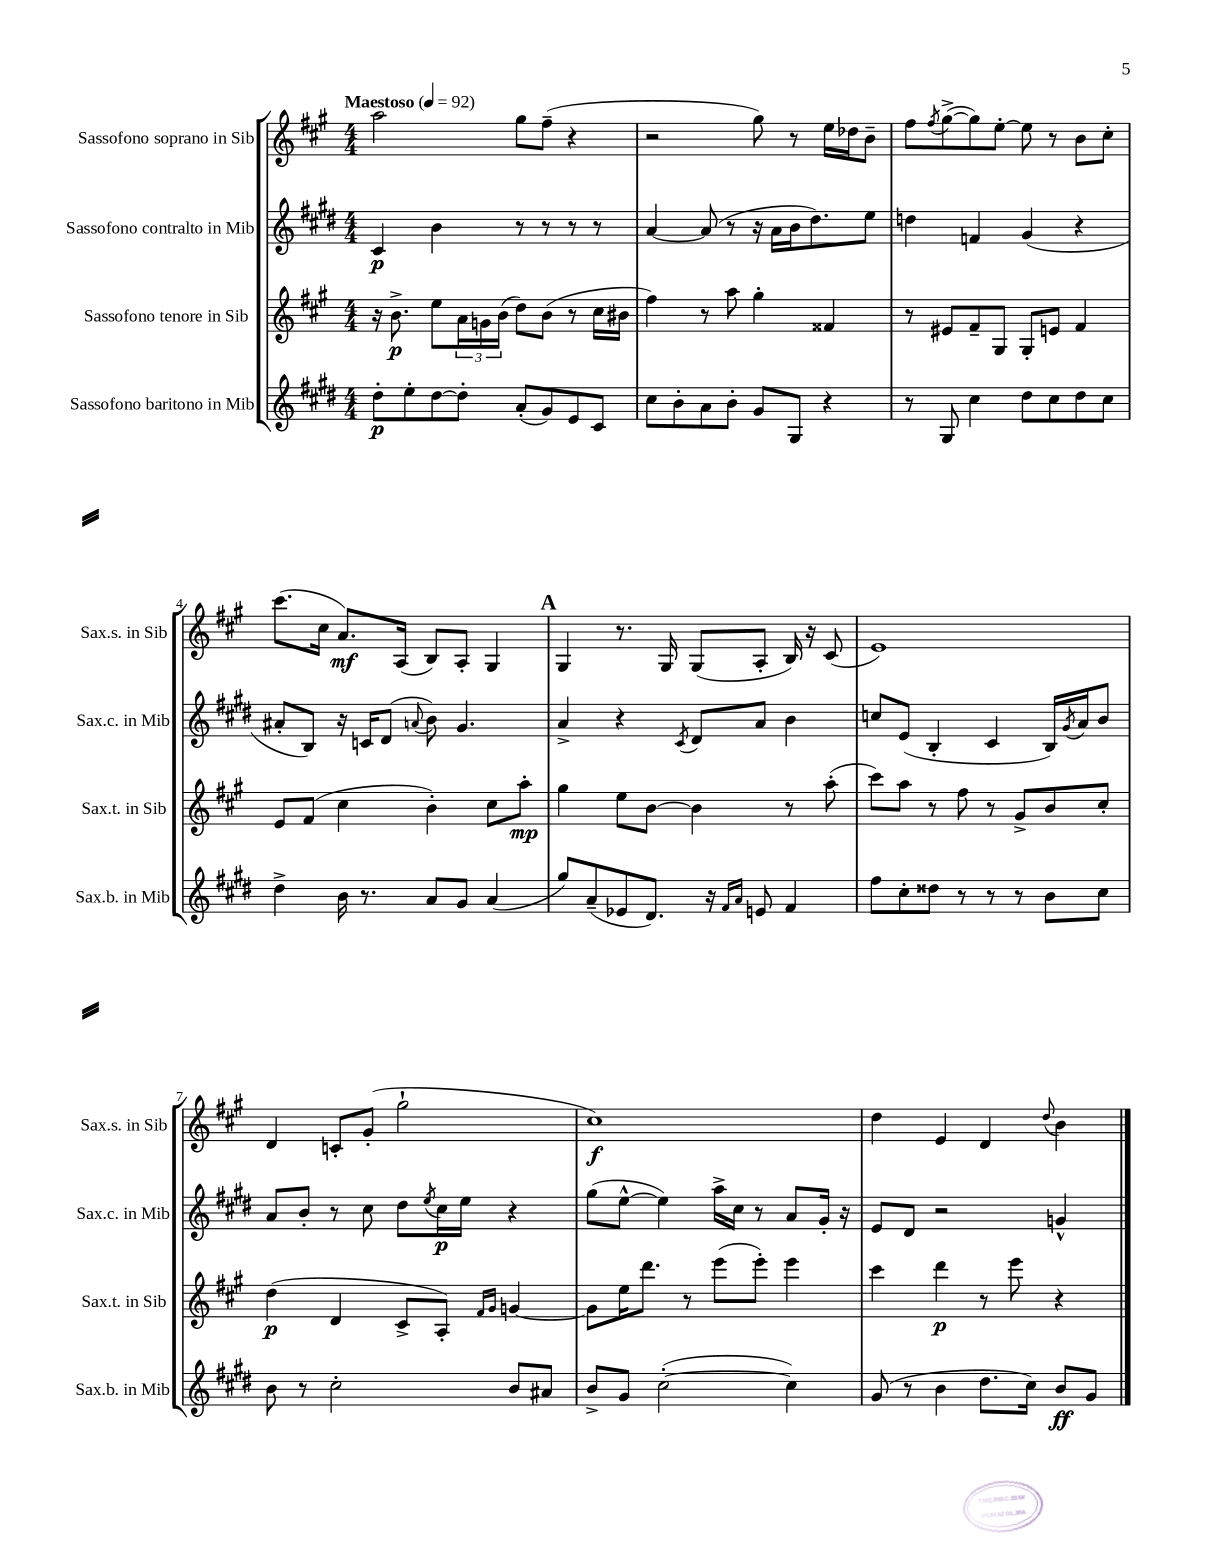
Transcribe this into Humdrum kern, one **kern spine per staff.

**kern	**dynam	**kern	**dynam	**kern	**dynam	**kern	**dynam
*part4	*part4	*part3	*part3	*part2	*part2	*part1	*part1
*staff4	*staff4	*staff3	*staff3	*staff2	*staff2	*staff1	*staff1
*I"Sassofono baritono in Mib	*	*I"Sassofono tenore in Sib	*	*I"Sassofono contralto in Mib	*	*I"Sassofono soprano in Sib	*
*I'Sax.b. in Mib	*	*I'Sax.t. in Sib	*	*I'Sax.c. in Mib	*	*I'Sax.s. in Sib	*
*clefG2	*	*clefG2	*	*clefG2	*	*clefG2	*
*k[f#c#g#d#]	*	*k[f#c#g#]	*	*k[f#c#g#d#]	*	*k[f#c#g#]	*
*M4/4	*	*M4/4	*	*M4/4	*	*M4/4	*
*MM92	*	*MM92	*	*MM92	*	*MM92	*
=1	=1	=1	=1	=1	=1	=1	=1
!	!	!	!	!	!	!LO:TX:a:B:t=Maestoso	!
8dd#'\L	p	16r	.	4c#/	p	2aa\	.
.	.	8.b^\	p	.	.	.	.
8ee'\	.	.	.	.	.	.	.
[8dd#\	.	8ee\L	.	4b\	.	.	.
8dd#'\J]	.	24a\L	.	.	.	.	.
.	.	24gn\	.	.	.	.	.
.	.	(24b\JJ	.	.	.	.	.
(8a'/L	.	8dd\L)	.	8r	.	8gg#\L	.
8g#/)	.	(8b\J	.	8r	.	(8ff#~\J	.
8e/	.	8r	.	8r	.	4r	.
8c#/J	.	16cc#\LL	.	8r	.	.	.
.	.	16b#X\JJ	.	.	.	.	.
=2	=2	=2	=2	=2	=2	=2	=2
8cc#\L	.	4ff#\)	.	[4a/	.	2r	.
8b'\	.	.	.	.	.	.	.
8a\	.	8r	.	(8a/]	.	.	.
8b'\J	.	8aa\	.	8r	.	.	.
8g#/L	.	4gg#'\	.	16r	.	8gg#\)	.
.	.	.	.	16a\LL	.	.	.
8G#/J	.	.	.	16b\J	.	8r	.
.	.	.	.	8.dd#\)	.	.	.
4r	.	4f##X/	.	.	.	16ee\LL	.
.	.	.	.	.	.	16dd-X\J	.
.	.	.	.	8ee\J	.	8b~\J	.
=3	=3	=3	=3	=3	=3	=3	=3
8r	.	8r	.	4ddn\	.	8ff#\L	.
.	.	.	.	.	.	8qff#/	.
8G#/	.	8e#X/L	.	.	.	([8gg#^\	.
4cc#\	.	8f#~/	.	4fn/	.	8gg#\])	.
.	.	8G#/J	.	.	.	[8ee'\J	.
8dd#\L	.	8G#'/L	.	(4g#/	.	8ee\]	.
8cc#\	.	8en/J	.	.	.	8r	.
8dd#\	.	4f#/	.	4r	.	8b\L	.
8cc#\J	.	.	.	.	.	8cc#'\J	.
!!LO:LB:g=z
=4	=4	=4	=4	=4	=4	=4	=4
4dd#^\	.	8e/L	.	8a#X'/L	.	(8.ccc#\L	.
.	.	(8f#/J	.	8B/J)	.	.	.
.	.	.	.	.	.	16cc#\Jk	.
16b\	.	4cc#\	.	16r	.	8.a/L)	mf
8.r	.	.	.	16cn/KL	.	.	.
.	.	.	.	(8d#/J	.	.	.
.	.	.	.	.	.	(16A/Jk	.
.	.	.	.	8qqan/	.	.	.
8a/L	.	4b'\)	.	8b\)	.	8B/L)	.
8g#/J	.	.	.	4.g#/	.	8A'/J	.
(4a/	.	8cc#\L	.	.	.	4G#/	.
.	.	8aa'\J	mp	.	.	.	.
!!LO:REH:place=s1:t=A
=5	=5	=5	=5	=5	=5	=5	=5
8gg#/L)	.	4gg#\	.	4a^/	.	4G#/	.
(8a~/	.	.	.	.	.	.	.
8e-X/	.	8ee\L	.	4r	.	8.r	.
8.d#/J)	.	[8b\J	.	.	.	.	.
.	.	.	.	.	.	16G#/	.
.	.	.	.	8qc#/	.	.	.
.	.	4b\]	.	8d#/L	.	(8G#/L	.
16r	.	.	.	.	.	.	.
16qqf#/LL	.	.	.	.	.	.	.
16qqa/JJ	.	.	.	.	.	.	.
8en/	.	.	.	8a/J	.	8A'/J	.
4f#/	.	8r	.	4b\	.	16B/)	.
.	.	.	.	.	.	16r	.
.	.	(8aa'\	.	.	.	(8c#/	.
=6	=6	=6	=6	=6	=6	=6	=6
8ff#\L	.	8ccc#\L)	.	8ccn/L	.	1e)	.
8cc#'\	.	8aa\J	.	(8e/J	.	.	.
8dd##X\J	.	8r	.	4B'/	.	.	.
8r	.	8ff#\	.	.	.	.	.
8r	.	8r	.	4c#/	.	.	.
8r	.	8g#^/L	.	.	.	.	.
8b\L	.	8b/	.	16B/LL)	.	.	.
.	.	.	.	8qg#/	.	.	.
.	.	.	.	16a/J	.	.	.
8cc#\J	.	8cc#'/J	.	8b/J	.	.	.
!!LO:LB:g=z
=7	=7	=7	=7	=7	=7	=7	=7
8b\	.	(4dd\	p	8a/L	.	4d/	.
8r	.	.	.	8b'/J	.	.	.
2cc#'\	.	4d/	.	8r	.	8cn'/L	.
.	.	.	.	8cc#\	.	(8g#'/J	.
.	.	8c#^/L	.	8dd#\L	.	2gg#`\	.
.	.	.	.	8qee/	.	.	.
.	.	8A'/J)	.	16cc#\L	p	.	.
.	.	.	.	16ee\JJ	.	.	.
.	.	16qqf#/LL	.	.	.	.	.
.	.	16qqg#/JJ	.	.	.	.	.
8b/L	.	[4gn/	.	4r	.	.	.
8a#X/J	.	.	.	.	.	.	.
=8	=8	=8	=8	=8	=8	=8	=8
8b^/L	.	8g\L]	.	(8gg#\L	.	1cc#)	f
8g#/J	.	16ee\K	.	[8ee^^\J	.	.	.
.	.	8.ddd\J	.	.	.	.	.
([2cc#'\	.	.	.	4ee\])	.	.	.
.	.	8r	.	.	.	.	.
.	.	(8eee\L	.	16aa^\LL	.	.	.
.	.	.	.	16cc#\JJ	.	.	.
.	.	8eee'\J)	.	8r	.	.	.
4cc#\])	.	4eee\	.	8a/L	.	.	.
.	.	.	.	16g#'/Jk	.	.	.
.	.	.	.	16r	.	.	.
=9	=9	=9	=9	=9	=9	=9	=9
(8g#/	.	4ccc#\	.	8e/L	.	4dd\	.
8r	.	.	.	8d#/J	.	.	.
4b\	.	4ddd\	p	2r	.	4e/	.
8.dd#\L	.	8r	.	.	.	4d/	.
.	.	8eee\	.	.	.	.	.
16cc#\Jk)	.	.	.	.	.	.	.
.	.	.	.	.	.	8qqdd/	.
8b/L	ff	4r	.	4gn^^/	.	4b\	.
8g#/J	.	.	.	.	.	.	.
==	==	==	==	==	==	==	==
*-	*-	*-	*-	*-	*-	*-	*-
